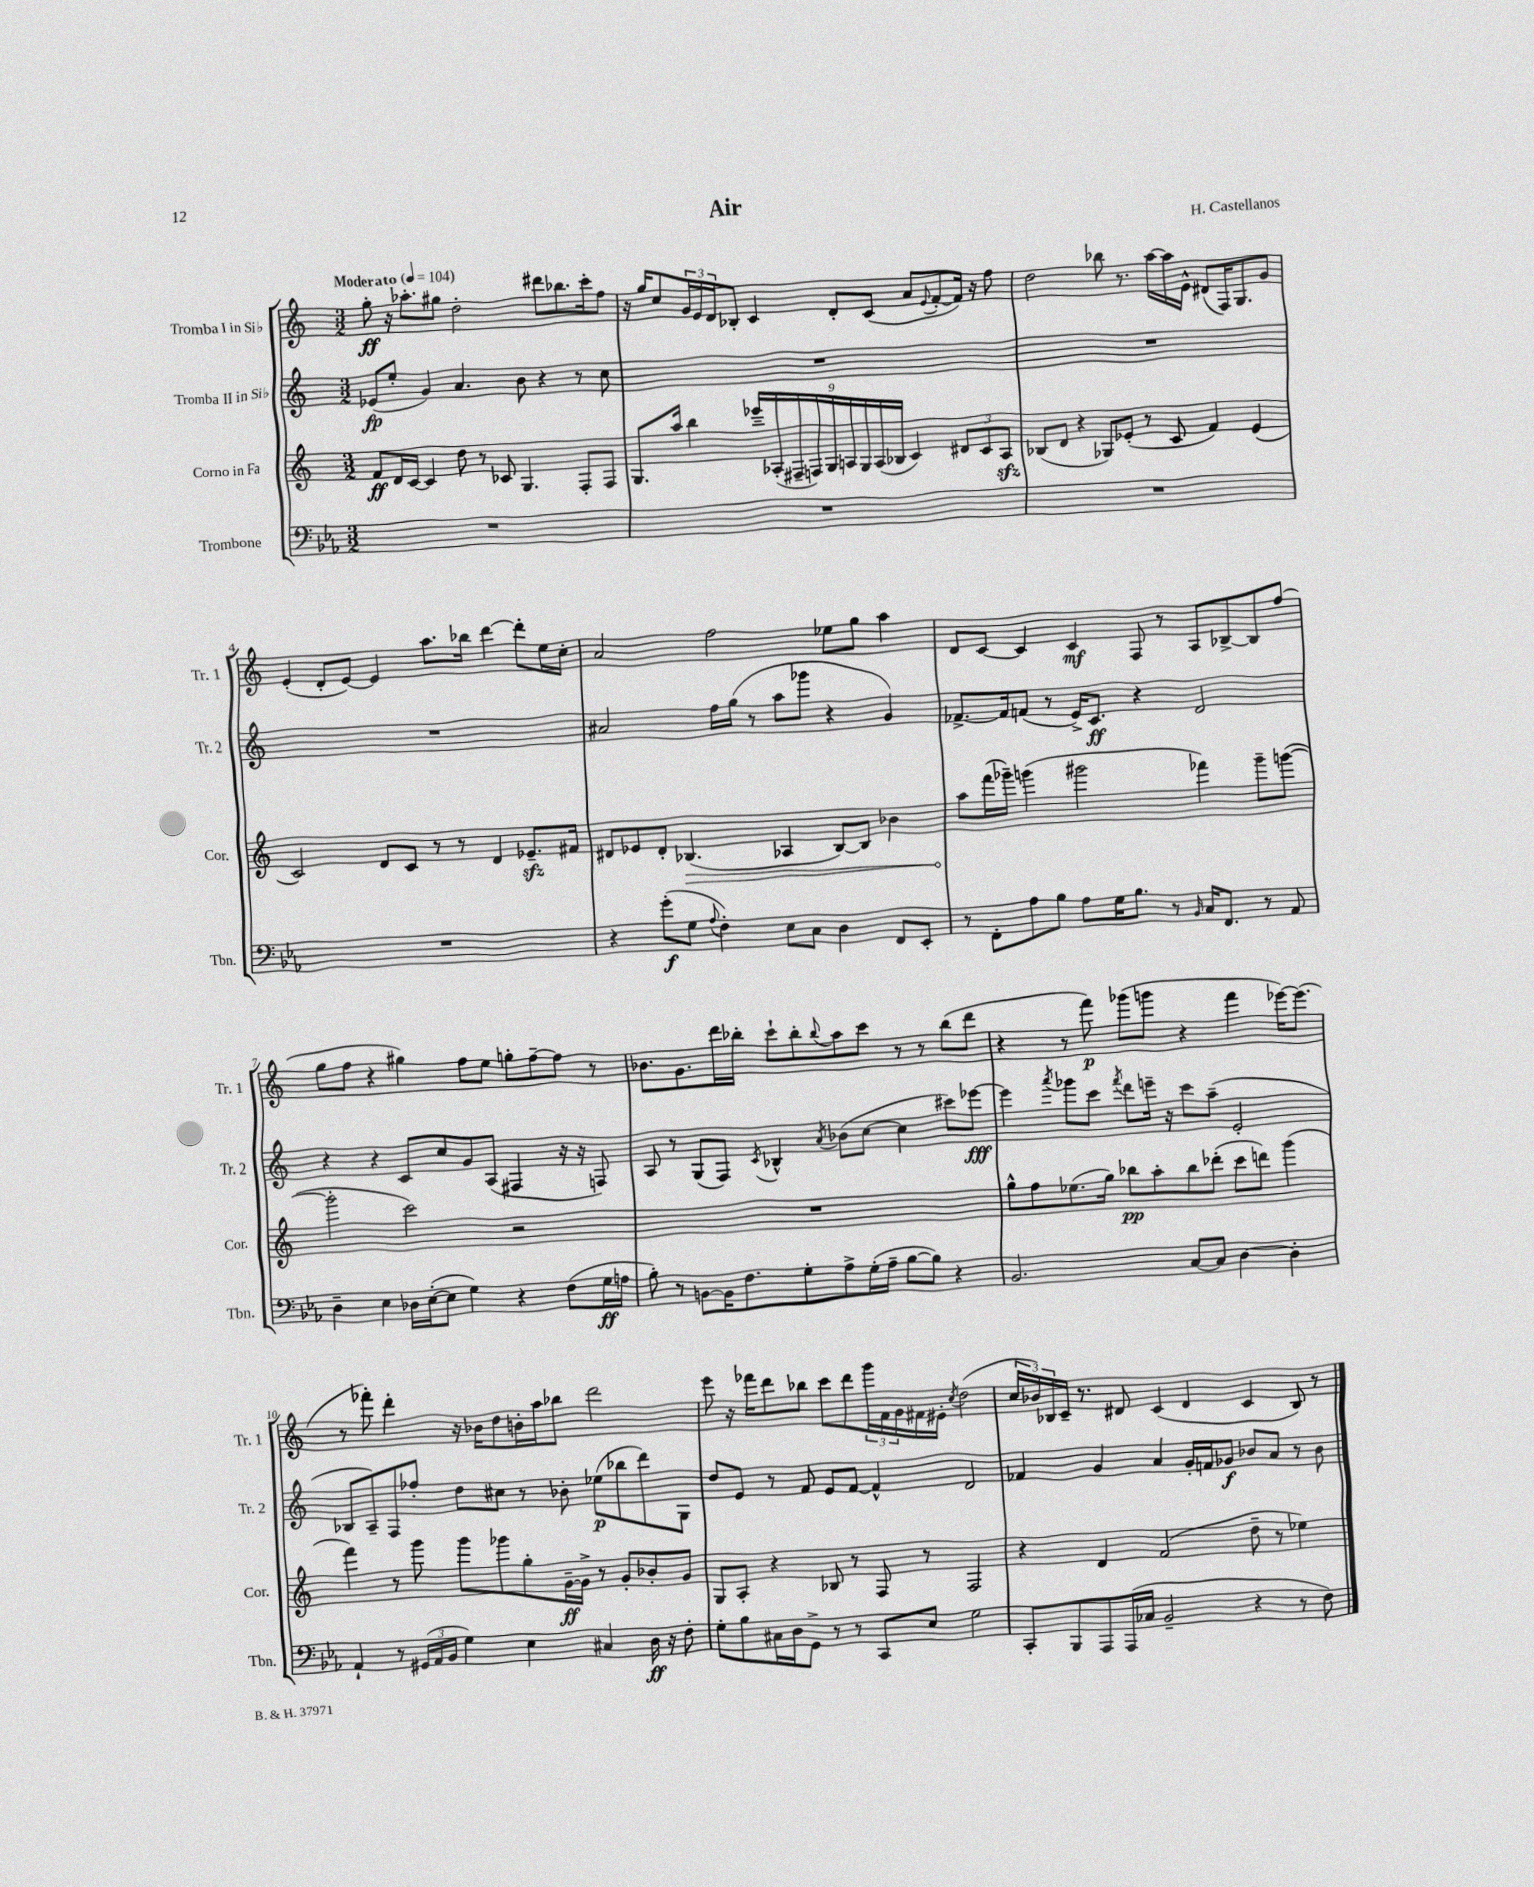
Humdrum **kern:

**kern	**dynam	**kern	**dynam	**kern	**dynam	**kern	**dynam
*part4	*part4	*part3	*part3	*part2	*part2	*part1	*part1
*staff4	*staff4	*staff3	*staff3	*staff2	*staff2	*staff1	*staff1
*I"Trombone	*	*I"Corno in Fa	*	*I"Tromba II in Si♭	*	*I"Tromba I in Si♭	*
*I'Tbn.	*	*I'Cor.	*	*I'Tr. 2	*	*I'Tr. 1	*
*clefF4	*	*clefG2	*	*clefG2	*	*clefG2	*
*k[b-e-a-]	*	*k[]	*	*k[]	*	*k[]	*
*M3/2	*	*M3/2	*	*M3/2	*	*M3/2	*
*MM104	*	*MM104	*	*MM104	*	*MM104	*
=1	=1	=1	=1	=1	=1	=1	=1
!	!	!	!	!	!	!LO:TX:a:B:t=Moderato	!
1.r	.	8f/L	ff	(8e-X/L	fp	8gg'\	ff
.	.	16d/L	.	8ee'/J	.	16r	.
.	.	[16c/JJ	.	.	.	8.aa-X'\L	.
.	.	4c/]	.	4g/)	.	.	.
.	.	.	.	.	.	8gg#X\J	.
.	.	8dd\	.	4.a/	.	2dd'\	.
.	.	8r	.	.	.	.	.
.	.	8c-X/	.	.	.	.	.
.	.	4.G/	.	8b\	.	.	.
.	.	.	.	4r	.	8ddd#X\L	.
.	.	.	.	.	.	8.bb-X\	.
.	.	8F'/L	.	8r	.	.	.
.	.	.	.	.	.	16ccc'\k	.
.	.	8F/J	.	8cc\	.	8ff\J	.
=2	=2	=2	=2	=2	=2	=2	=2
1.r	.	8.G/L	.	1.r	.	16r	.
.	.	.	.	.	.	16gg/KL	.
.	.	.	.	.	.	8cc/	.
.	.	16aa/Jk	.	.	.	.	.
.	.	4bb\	.	.	.	24g/L	.
.	.	.	.	.	.	24e/	.
.	.	.	.	.	.	24d/J	.
.	.	.	.	.	.	8B-X'/J	.
.	.	18eee-X~/LL	.	.	.	4c/	.
.	.	(18A-X'/	.	.	.	.	.
.	.	18F#X~/	.	.	.	.	.
.	.	18Fn/)	.	.	.	.	.
.	.	18G/	.	.	.	.	.
.	.	.	.	.	.	8d'/L	.
.	.	18An/	.	.	.	.	.
.	.	18G/	.	.	.	.	.
.	.	.	.	.	.	(8c/J	.
.	.	(18A/	.	.	.	.	.
.	.	18B-X/JJ	.	.	.	.	.
.	.	4c/)	.	.	.	8a/L	.
.	.	.	.	.	.	8qqe/	.
.	.	.	.	.	.	[8f'/	.
.	.	12d#X/L	.	.	.	16f/Jk])	.
.	.	.	.	.	.	16r	.
.	.	12c/	.	.	.	.	.
.	.	.	.	.	.	8ff\	.
.	.	12Azz/J	.	.	.	.	.
=3	=3	=3	=3	=3	=3	=3	=3
1.r	.	(8B-X/L	.	1.r	.	2dd\	.
.	.	8d/J	.	.	.	.	.
.	.	4r	.	.	.	.	.
.	.	8G-X/L)	.	.	.	8bb-X\	.
.	.	(8e-X'/J	.	.	.	8.r	.
.	.	8r	.	.	.	.	.
.	.	.	.	.	.	[16aa\LL	.
.	.	8c/	.	.	.	16aa\]	.
.	.	.	.	.	.	16e^^\JJ	.
.	.	4f/)	.	.	.	(8d#X/L	.
.	.	.	.	.	.	16F/K)	.
.	.	.	.	.	.	8.G/	.
.	.	(4e-/	.	.	.	.	.
.	.	.	.	.	.	8g/J	.
!!LO:LB:g=z
=4	=4	=4	=4	=4	=4	=4	=4
1.r	.	2c/)	.	1.r	.	(4e'/	.
.	.	.	.	.	.	8d'/L	.
.	.	.	.	.	.	[8e/J)	.
.	.	8d/L	.	.	.	4e/]	.
.	.	8c/J	.	.	.	.	.
.	.	8r	.	.	.	8.aa\L	.
.	.	8r	.	.	.	.	.
.	.	.	.	.	.	16bb-X\Jk	.
.	.	4d/	.	.	.	[4ddd\	.
.	.	8.e-Xzz~/L	.	.	.	8ddd'\L]	.
.	.	.	.	.	.	16ee\L	.
.	.	16f#X/Jk	.	.	.	16cc'\JJ	.
=5	=5	=5	=5	=5	=5	=5	=5
4r	.	8d#X/L	.	2a#X/	.	2a/	.
.	.	8e-X/	.	.	.	.	.
(8g'\L	f	8d#'/J	.	.	.	.	.
!	!	!	!LO:HP:b	!	!	!	!
8G\J	.	(4.B-X/	>	.	.	.	.
8qqA-/	.	.	.	.	.	.	.
4F'\)	.	.	.	16ff\LL	.	2ff\	.
.	.	.	.	(16gg\JJ	.	.	.
.	.	.	.	8r	.	.	.
8E-\L	.	4A-X/	.	8aa\L	.	.	.
8C\J	.	.	.	8ggg-X\J	.	.	.
4D\	.	[8B-/L)	.	4r	.	8ee-X\L	.
.	.	8B-/J]	.	.	.	8gg\J	.
8FF/L	.	4b-X\	.	4g/)	.	4aa\	.
8EE-'/J	.	.	.	.	.	.	.
=6	=6	=6	=6	=6	=6	=6	=6
8r	.	8aa\L	.	[8.f-X^/L	.	8d/L	.
8FF'\L	.	(16fff\L	]	.	.	[8c/J	.
.	.	16ggg-X~\JJ)	.	16f-/k]	.	.	.
8A-\	.	(4gggn\	.	(8fn/J	.	4c/]	.
8B-\J	.	.	.	8r	.	.	.
8A-\L	.	2ggg#X\	.	16e^/KL)	.	4c/	mf
.	.	.	.	8.c/J	ff	.	.
16G\K	.	.	.	.	.	.	.
8.B-\J	.	.	.	.	.	.	.
.	.	.	.	4r	.	8F/	.
8r	.	.	.	.	.	8r	.
16qqBB-/	.	.	.	.	.	.	.
16C/KL	.	4fff-X\)	.	2d/	.	8A/L	.
8.FF/J	.	.	.	.	.	.	.
.	.	.	.	.	.	[8B-X^/	.
8r	.	8ggg#~\L	.	.	.	8B-/]	.
8AA-/	.	([8gggn\J	.	.	.	(8ff/J	.
!!LO:LB:g=z
=7	=7	=7	=7	=7	=7	=7	=7
4D~\	.	2ggg'\]	.	4r	.	8gg\L	.
.	.	.	.	.	.	8ff\J	.
4E-\	.	.	.	4r	.	4r	.
16D-X\LL	.	2ccc\)	.	8c/L	.	4gg#X\)	.
([16E-'\J	.	.	.	.	.	.	.
8E-\J]	.	.	.	8cc/	.	.	.
4G\)	.	.	.	8g/	.	8ff\L	.
.	.	.	.	(8A/J	.	8ee\J	.
4r	.	2r	.	4F#X/	.	8ggn'\L	.
.	.	.	.	.	.	[8ff~\	.
(8F\L	.	.	.	16r	.	8ff\J]	.
.	.	.	.	16r	.	.	.
16G\L	ff	.	.	8Fn/)	.	8r	.
16An\JJ	.	.	.	.	.	.	.
=8	=8	=8	=8	=8	=8	=8	=8
8B-'\)	.	1.r	.	8A/	.	8.b-X\L	.
8r	.	.	.	8r	.	.	.
.	.	.	.	.	.	8.g\	.
[8BBn\L	.	.	.	(8G/L	.	.	.
16BB\K]	.	.	.	8F/J)	.	16ddd\L	.
8.F\	.	.	.	.	.	16bb-X'\JJ	.
.	.	.	.	8qc/	.	.	.
.	.	.	.	4B-X^^/	.	8ccc`\L	.
8G'\	.	.	.	.	.	8bb-'\	.
.	.	.	.	8qa/	.	8qqbb-/	.
8A-^\	.	.	.	(8b-X\L	.	8aa\	.
(16G'\L	.	.	.	[8cc\J	.	8ccc\J	.
16A-~\JJ	.	.	.	.	.	.	.
[8B-\L	.	.	.	4cc\]	.	8r	.
8B-\J])	.	.	.	.	.	8r	.
4r	.	.	.	8ccc#X\L)	.	(8bb-\L	.
.	.	.	.	[8eee-X\J	fff	8ddd\J	.
=9	=9	=9	=9	=9	=9	=9	=9
2.BB-/	.	8gg^^\L	.	4eee-\]	.	4r	.
.	.	8ff\	.	.	.	.	.
.	.	.	.	8qaaa/	.	.	.
.	.	(8.ee-X\	.	8ggg-X\L	.	8r	.
.	.	.	.	8ccc\J	.	8fff\)	p
.	.	16gg\Jk)	.	.	.	.	.
.	.	.	.	8qfff/	.	.	.
.	.	8bb-X\L	pp	8ddd\L	.	(8ggg-X\L	.
.	.	8aa'\	.	16eeen~\Jk	.	8gggn\J	.
.	.	.	.	16r	.	.	.
[8C/L	.	8bb-\	.	8ccc\L	.	4r	.
8C/J]	.	(8ddd-X'\J	.	(8aa~\J	.	.	.
[4D\	.	8ccc\L	.	2e'/	.	4fff\	.
.	.	8dddn\J)	.	.	.	.	.
4D'\]	.	(4ggg\	.	.	.	[16eee-X\KL)	.
.	.	.	.	.	.	(8.eee-\J]	.
!!LO:LB:g=z
=10	=10	=10	=10	=10	=10	=10	=10
4AA-`/	.	4fff\)	.	8B-X/L	.	8r	.
.	.	.	.	8A~/)	.	8fff-X'\)	.
8r	.	8r	.	8F/	.	4ddd'\	.
(24GG#X/LL	.	8ggg\	.	8ff-X'/J	.	.	.
24AA-/	.	.	.	.	.	.	.
24BB-/JJ	.	.	.	.	.	.	.
4G\)	.	8ggg\L	.	8dd\L	.	16r	.
.	.	.	.	.	.	16b-X\KL	.
.	.	8ggg-X\	.	8cc#X\J	.	8dd\	.
4E-\	.	8gg'\	.	8r	.	16bn'\L	.
.	.	.	.	.	.	16aa\J	.
.	.	[16g~\L	ff	8b-X'\	.	8bb-X\J	.
.	.	16g^\JJ]	.	.	.	.	.
4C#X/	.	8r	.	(8ee-X\L	p	2ddd\	.
.	.	8g'/L	.	8bb-X\	.	.	.
16D\	ff	8b-X'/	.	8ddd\)	.	.	.
16r	.	.	.	.	.	.	.
8F'\	.	8g/J	.	8G\J	.	.	.
=11	=11	=11	=11	=11	=11	=11	=11
8G'\L	.	8G/L	.	8dd/L	.	8eee\	.
8B-\	.	8A'/J	.	8e/J	.	16r	.
.	.	.	.	.	.	16fff-X\KL	.
16C#X\L	.	4r	.	8r	.	8ddd\	.
16D\J	.	.	.	.	.	.	.
8GG^\J	.	.	.	8f/	.	8bb-X\J	.
8r	.	8B-X/	.	8e/L	.	8ccc\L	.
8r	.	8r	.	[8f/J	.	8ddd\	.
8CC/L	.	8F/	.	4f^^/]	.	24ggg\L	.
.	.	.	.	.	.	24f\	.
.	.	.	.	.	.	24g\	.
8E-/J	.	8r	.	.	.	16f#X\	.
.	.	.	.	.	.	16e#X'\JJ	.
.	.	.	.	.	.	8qcc/	.
2G\	.	2F/	.	2d/	.	(2dd\	.
=12	=12	=12	=12	=12	=12	=12	=12
8CC'/L	.	4r	.	4f-X/	.	24cc/LL	.
.	.	.	.	.	.	24b-X/)	.
.	.	.	.	.	.	24B-X/	.
8BBB-/	.	.	.	.	.	16c~/JJ	.
.	.	.	.	.	.	8.r	.
8AAA-/	.	4d/	.	4g/	.	.	.
(16AAA-/L	.	.	.	.	.	8d#X/	.
16C-X/JJ	.	.	.	.	.	.	.
2BB-~/	.	(2f/	.	4a/	.	(4c/	.
.	.	.	.	16g'/LL	.	4d#/	.
.	.	.	.	16fn/J	.	.	.
.	.	.	.	8g-X/J	f	.	.
4r	.	8dd~\	.	8b-X/L	.	4c/	.
.	.	8r	.	8a/J	.	.	.
8r	.	4ee-X\)	.	8r	.	8B-/)	.
8F\)	.	.	.	8b-\	.	8r	.
==	==	==	==	==	==	==	==
*-	*-	*-	*-	*-	*-	*-	*-
